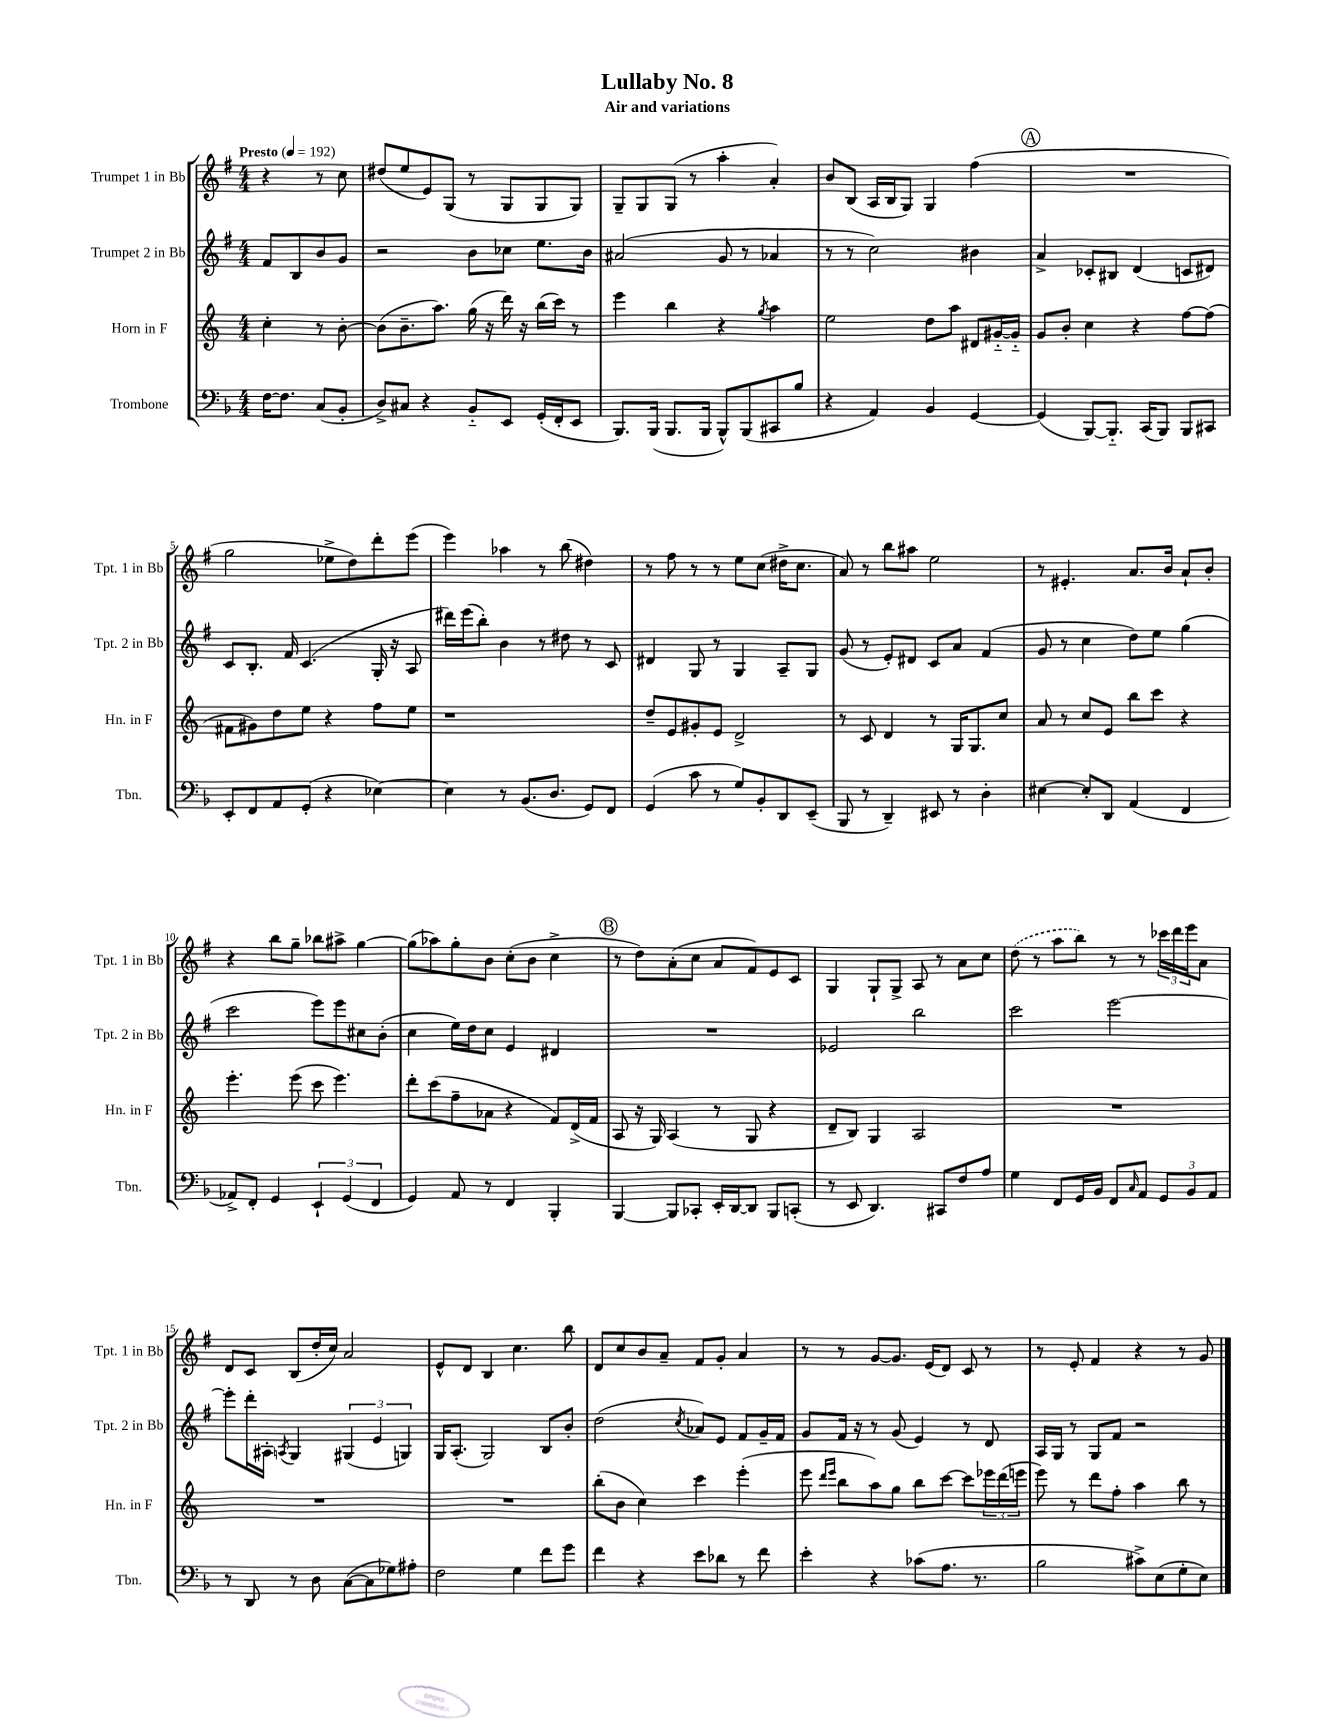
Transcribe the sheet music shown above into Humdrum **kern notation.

**kern	**kern	**kern	**kern
*staff4	*staff3	*staff2	*staff1
*clefF4	*clefG2	*clefG2	*clefG2
*k[b-]	*k[]	*k[f#]	*k[f#]
*M4/4	*M4/4	*M4/4	*M4/4
*MM192	*MM192	*MM192	*MM192
[16F	4cc'	8f#	4r
8.F]	.	.	.
.	.	8B	.
(8C	8r	8b	8r
8BB-'	[8b'	8g	8cc
=	=	=	=
8D^)	(8b]	2r	(8dd#
8C#	8.b~	.	8ee
4r	.	.	8e)
.	8.aa)	.	.
.	.	.	(8G
8BB-'~	(16gg	8b	8r
.	16r	.	.
8EE	16ddd)	8cc-	8G
.	16r	.	.
(16GG'	(16bb	8.ee	8G
16FF'	16ccc)	.	.
8EE	8r	.	8G)
.	.	16b	.
=	=	=	=
8.BBB-)	4eee	(2a#	8G~
.	.	.	8G
(16BBB-	.	.	.
8.BBB-	4bb	.	(8G
.	.	.	8r
16BBB-	.	.	.
8BBB-^^)	4r	8g	4aa'
(8BBB-	.	8r	.
.	8qgg	.	.
8CC#	4aa	4a-	4a')
8B-	.	.	.
=	=	=	=
4r	2ee	8r	8b
.	.	8r	(8B
4AA)	.	2cc)	16A
.	.	.	16B
.	.	.	8G)
4BB-	8dd	.	4G
.	8aa	.	.
[4GG	8d#	4b#	(4ff#
.	[16g#'~	.	.
.	16g#'~]	.	.
=	=	=	=
(4GG]	8g	4a^	1r
.	8b'	.	.
[8BBB-)	4cc	8c-'	.
8.BBB-'~]	.	8B#	.
.	4r	(4d	.
(16CC	.	.	.
8BBB-)	.	.	.
8BBB-	[8ff	8c	.
8CC#	(8ff]	8d#)	.
=	=	=	=
8EE'	8f#	8c	2gg
8FF	8g#)	8.B'	.
8AA	8dd	.	.
.	.	16f#	.
(8GG'	8ee	(4.c	.
4r	4r	.	8ee-^
.	.	.	8dd)
[4E-)	8ff	16G'	8ddd'
.	.	16r	.
.	8ee	8A	(8eee
=	=	=	=
4E-]	1r	16ddd#)	4eee)
.	.	(16eee	.
.	.	8bb')	.
8r	.	4b	4aa-
(8.BB-	.	.	.
.	.	8r	8r
8.D	.	.	.
.	.	8dd#	(8bb
8GG)	.	8r	4dd#)
8FF	.	8c	.
=	=	=	=
(4GG	8dd~	4d#	8r
.	8e	.	8ff#
8c	8g#'	8G	8r
8r	8e	8r	8r
8G)	2d^	4G	8ee
8BB-'	.	.	(8cc
8DD	.	8A~	16dd#^
.	.	.	8.cc
(8EE~	.	8G	.
=	=	=	=
8BBB-	8r	(8g	8a)
8r	8c	8r	8r
4DD~)	4d	8e')	8bb
.	.	8d#	8aa#
8EE#	8r	8c	2ee
8r	16G	8a	.
.	8.G	.	.
4D'	.	(4f#	.
.	8cc	.	.
=	=	=	=
[4E#	8a	8g	8r
.	8r	8r	4.e#'
8E#']	8cc	4cc	.
8DD	8e	.	.
(4AA	8bb	8dd)	8.a
.	8ccc	8ee	.
.	.	.	16b
4FF	4r	(4gg	8a`
.	.	.	8b'
=	=	=	=
8AA-^)	4.eee'	2ccc	4r
8FF'	.	.	.
4GG	.	.	8bb
.	(8eee	.	8gg~
6EE`	8ccc	8eee)	8bb-
.	4.eee)	8eee	8aa#^
(6GG	.	.	.
.	.	8cc#	[4gg
6FF	.	.	.
.	.	(8b'	.
=	=	=	=
4GG)	8ddd'	4cc	(8gg]
.	(8ccc	.	8aa-)
8AA	8ff~	16ee)	8gg'
.	.	16dd	.
8r	8a-	8cc	8b
4FF	4r	4e	(8cc'
.	.	.	8b
4BBB-'	8f)	4d#	4cc^
.	(16d^	.	.
.	16f	.	.
=	=	=	=
[4BBB-	8A	1r	8r
.	16r	.	8dd)
.	16G)	.	.
8BBB-]	(4A	.	(8a'
8CC-'	.	.	8cc
16EE'	8r	.	8a
[16DD	.	.	.
8DD]	8G	.	8f#)
8BBB-	4r	.	8e
(8CC'	.	.	8c
=	=	=	=
8r	8d~	2e-	4G
8EE	8B)	.	.
4.DD)	4G	.	8G`
.	.	.	8G^
.	2A	2bb	8A
8CC#	.	.	8r
8F	.	.	8a
8A	.	.	8cc
=	=	=	=
4G	1r	2ccc	(8dd
.	.	.	8r
8FF	.	.	8aa
16GG	.	.	8bb)
16BB-	.	.	.
8FF	.	[2eee	8r
16qqC	.	.	.
8AA	.	.	8r
12GG	.	.	24ccc-
.	.	.	24ddd
12BB-	.	.	24eee
.	.	.	8a
12AA	.	.	.
=	=	=	=
8r	1r	8eee']	8d
8DD	.	16ddd'	8c
.	.	16A#'	.
.	.	8qA	.
8r	.	4G	(8B
8D	.	.	16dd'
.	.	.	16cc)
([8C	.	(6G#	2a
8C]	.	.	.
.	.	6e	.
8G-)	.	.	.
.	.	6G)	.
8A#'	.	.	.
=	=	=	=
2F	1r	16G	8e^^
.	.	(8.A'	.
.	.	.	8d
.	.	2G)	4B
4G	.	.	4.cc
8f	.	8B	.
8g	.	8b'	8bb
=	=	=	=
4f	(8bb'	(2dd	8d
.	8b	.	8cc
4r	4cc)	.	8b
.	.	.	8a~
.	.	8qcc	.
8e	4ccc	8a-)	8f#
8d-	.	8e	8g'
8r	(4eee'	8f#	4a
8f	.	16g~	.
.	.	16f#	.
=	=	=	=
4e'	8eee	8g	8r
.	16qqddd	.	.
.	16qqeee	.	.
.	8bb	16f#	8r
.	.	16r	.
4r	8aa)	8r	[8g
.	8gg	(8g	8.g]
(8c-	8bb	4e)	.
.	.	.	(16e
8.A	[8ccc	.	8d)
.	8ccc]	8r	8c
8.r	.	.	.
.	24eee-	8d	8r
.	(24ddd	.	.
.	24eee	.	.
=	=	=	=
2B-	8eee)	16A	8r
.	.	16G	.
.	8r	8r	8e'
.	8ddd	8G	4f#
.	8ff'	8f#	.
8c#^)	4aa	2r	4r
(8E	.	.	.
8G'	8bb	.	8r
8E)	8r	.	8g
==	==	==	==
*-	*-	*-	*-
